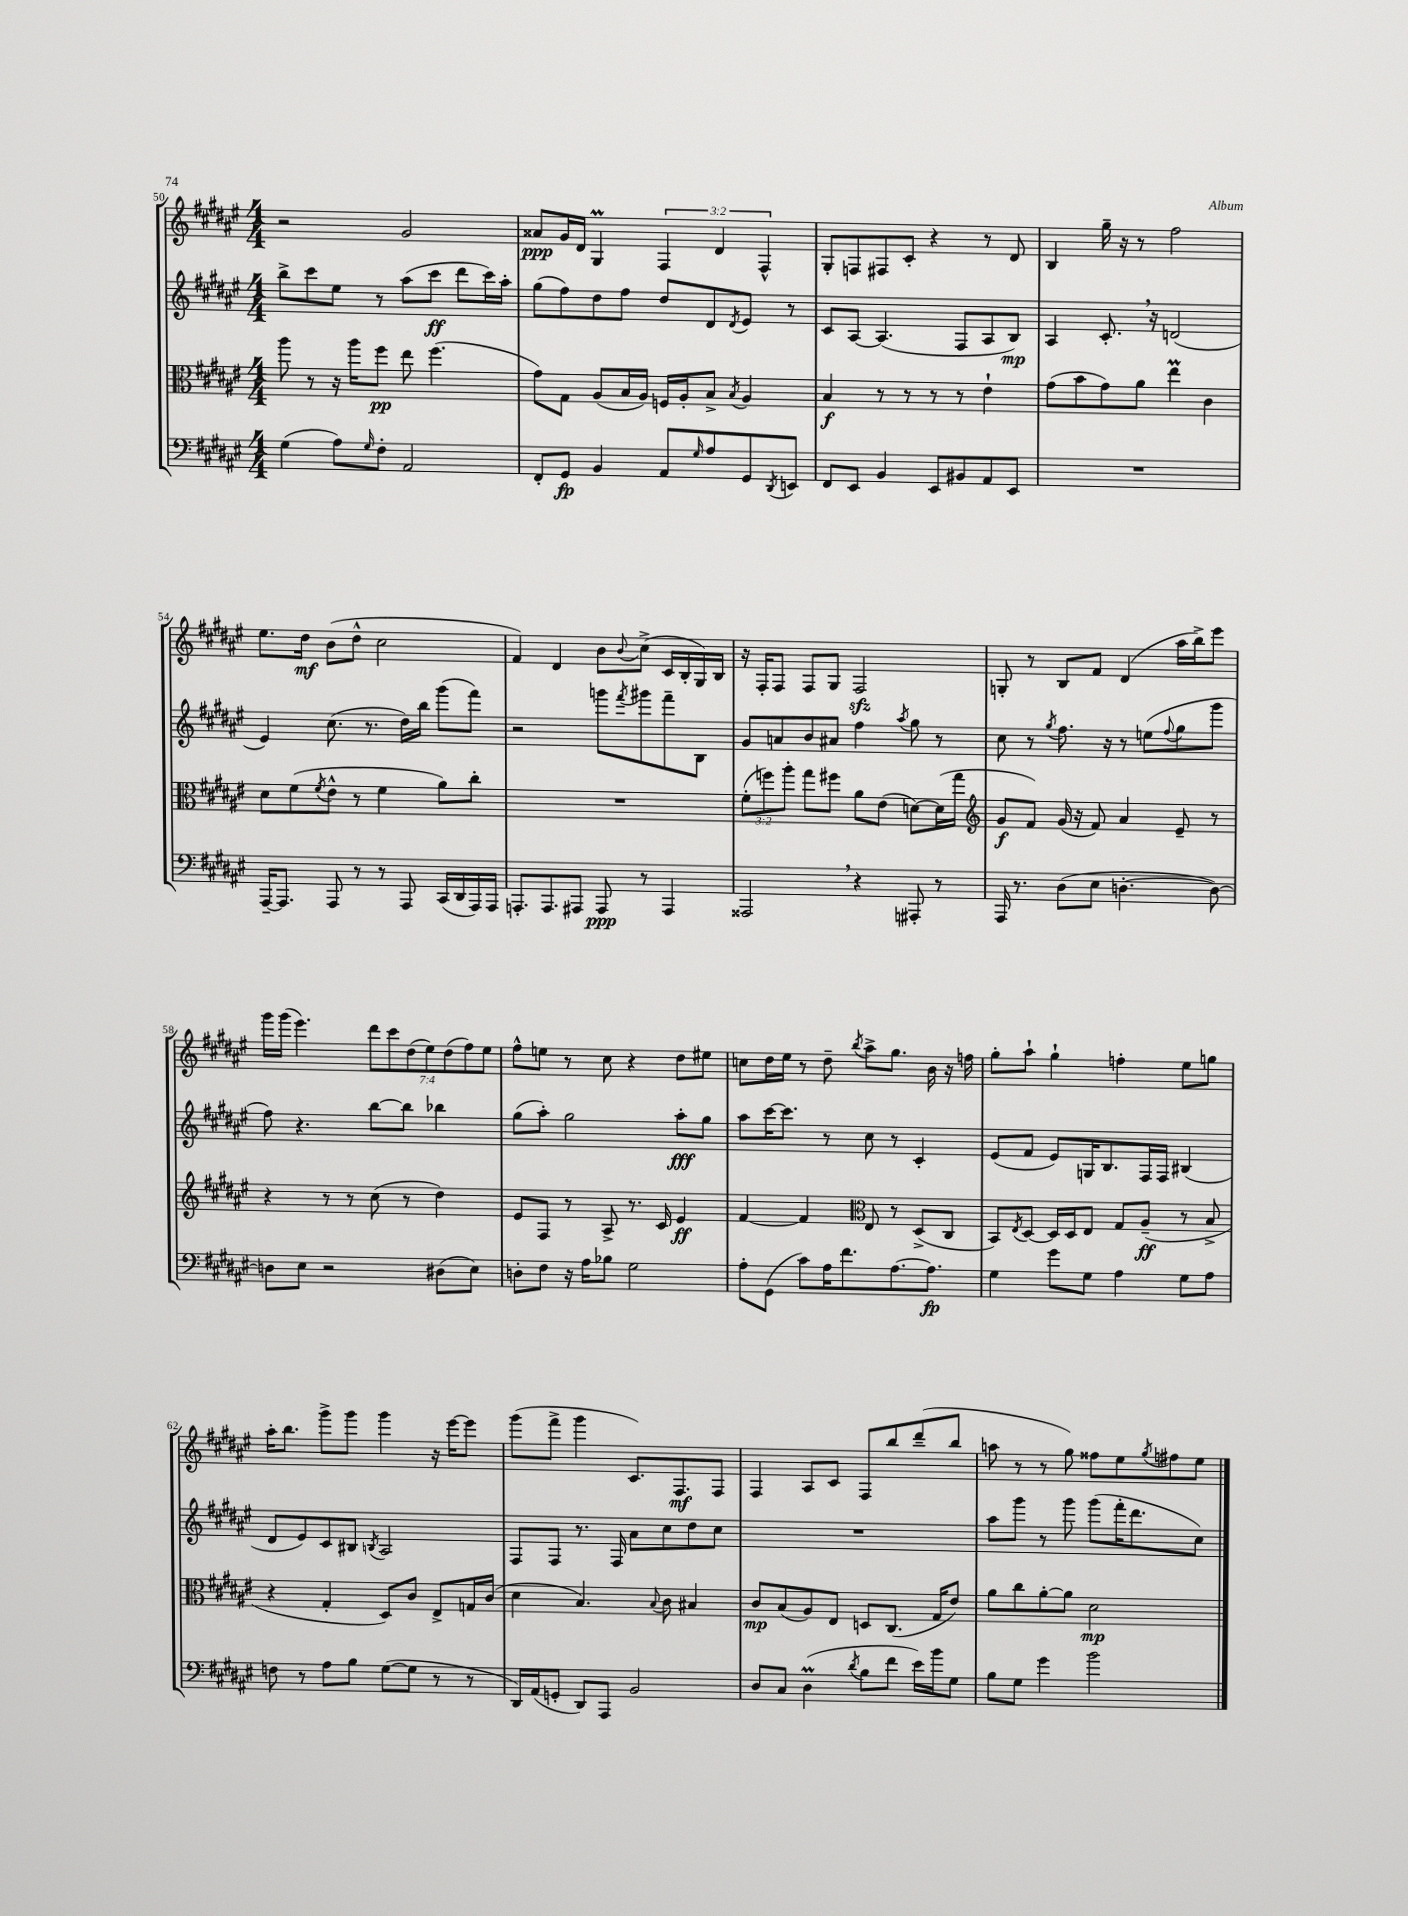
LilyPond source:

<<
\new StaffGroup <<
\new Staff = "s0" {
    \clef treble \key fis \major \numericTimeSignature \time 4/4 \override Staff.TupletNumber.text = #tuplet-number::calc-fraction-text
    r2 gis'2 |
    aisis'8\ppp gis'16 dis'16 gis4\prall \tuplet 3/2 { fis4 dis'4 fis4-^ } |
    gis8-. f8 fis8 cis'8-. r4 r8 dis'8 |
    b4 gis''16-- r16 r8 fis''2 |
    eis''8. dis''16\mf b'8( dis''8-^ cis''2 |
    fis'4) dis'4 b'8 \appoggiatura { b'8 } cis''8->( cis'16 b16-. gis16) b16 |
    r16 fis16-. fis8 fis8 gis8 fis2\sfz |
    g8-. r8 b8 fis'8 dis'4( ais''16 b''16->) eis'''8 |
    gis'''16 gis'''16( eis'''4.) \tuplet 7/4 { dis'''8 cis'''8 dis''8( eis''8) dis''8( fis''8) eis''8 } |
    fis''8-^ e''8 r8 cis''8 r4 dis''8 eis''8 |
    c''8 dis''16 eis''16 r8 dis''8-- \acciaccatura { b''8 } ais''8-> gis''8. b'16 r16 f''16 |
    gis''8-. ais''8-! gis''4-! f''4-. eis''8 g''8 |
    ais''16-. b''8. gis'''8-> gis'''8 gis'''4 r16 eis'''16~ eis'''8 |
    gis'''8( fis'''8-> gis'''4 cis'8.) fis8.\mf fis8 |
    fis4 ais8 cis'8 fis8 b''8 dis'''8--( b''8 |
    a''8 r8 r8 gis''8) fisis''8 eis''8 \acciaccatura { gis''8 } fis''8 eis''8 \bar "|." |
}
\new Staff = "s1" {
    \clef treble \key fis \major \numericTimeSignature \time 4/4
    b''8-> cis'''8 eis''8 r8 ais''8( cis'''8\ff dis'''8 cis'''16) ais''16-. |
    gis''8( fis''8) dis''8 fis''8 dis''8 dis'8 \acciaccatura { dis'8 } eis'8 r8 |
    cis'8 ais8~ ais4.( fis8 ais8 b8\mp) |
    ais4 cis'8.-. \breathe r16 d'2( |
    eis'4) cis''8.( r8. dis''16) b''16 gis'''8( fis'''8) |
    r2 g'''8 \acciaccatura { fis'''8 } gis'''8 fis'''8-- b8 |
    gis'8 a'8 b'8 ais'8 fis''4 \acciaccatura { ais''8 } gis''8 r8 |
    cis''8 r8 \acciaccatura { gis''8 } fis''8. r16 r8 e''8( \appoggiatura { fis''8 } gis''8 gis'''8 |
    fis''8) r4. b''8~ b''8 bes''4 |
    gis''8( ais''8-.) gis''2 ais''8-.\fff gis''8 |
    ais''8 cis'''16~ cis'''8. r8 cis''8 r8 cis'4-. |
    eis'8( fis'8 eis'8) g16 b8. fis16 fis16 bis4( |
    dis'8 eis'8) cis'8 bis8 \acciaccatura { b8 } ais2 |
    fis8 fis8 r8. fis16 ais'8 cis''8 dis''8 cis''8 |
    R1 |
    ais''8 gis'''8 r8 gis'''8 gis'''8( fis'''16-. dis'''8. cis''8) \bar "|." |
}
\new Staff = "s2" {
    \clef alto \key fis \major \numericTimeSignature \time 4/4 \override Staff.TupletNumber.text = #tuplet-number::calc-fraction-text
    ais''8 r8 r16 ais''16 fis''8\pp eis''8 fis''4.( |
    gis'8) gis8 ais8( b16 ais16) f16 ais16-. b8-> \acciaccatura { b8 } ais4 |
    b4\f r8 r8 r8 r8 eis'4-! |
    gis'8( b'8 gis'8) ais'8 eis''4\prall cis'4 |
    dis'8 fis'8( \acciaccatura { fis'8 } eis'8-^ r8 fis'4 ais'8) cis''8-. |
    R1 |
    \tuplet 3/2 { fis'8-.( f''8) ais''8-. } gis''8 fis''8 ais'8 eis'8( d'8~) d'16( gis''16 |
    \clef treble gis'8\f fis'8) gis'16( r16 fis'8) ais'4 eis'8-- r8 |
    r4 r8 r8 cis''8( r8 dis''4) |
    eis'8 fis8 r8 ais8-> r8. cis'16 eis'4\ff |
    fis'4~ fis'4 \clef alto eis8 r8 dis8->( cis8 |
    b,8) \acciaccatura { eis8 } dis8~ dis16 dis16 eis8 gis8 ais8--\ff( r8 b8-> |
    r4 gis4-. dis8) cis'8 eis8-> g16 cis'16( |
    dis'4 b4.) \appoggiatura { b8 } cis'8 bis4 |
    cis'8\mp b8( ais8) eis8 d8 cis8.( gis16 eis'8) |
    ais'8 cis''8 ais'8~-. ais'8 dis'2\mp \bar "|." |
}
\new Staff = "s3" {
    \clef bass \key fis \major \numericTimeSignature \time 4/4
    gis4( ais8) \grace { gis16 } fis8-. ais,2 |
    fis,8-. gis,8\fp b,4 ais,8 \grace { gis16 } ais8 gis,8 \acciaccatura { dis,8 } e,8 |
    fis,8 eis,8 b,4 eis,8 bis,8 ais,8 eis,8 |
    R1 |
    ais,,16~-- ais,,8. ais,,8 r8 r8 ais,,8 cis,16( dis,16 ais,,16) ais,,16 |
    a,,8.-. a,,8. ais,,8 ais,,8\ppp r8 ais,,4 |
    aisis,,2 \breathe r4 ais,,8-. r8 |
    ais,,16 r8. dis8( eis8 d4.~-. d8~) |
    d8 eis8 r2 dis8( eis8) |
    d8-. fis8 r16 ais16 bes8 gis2 |
    ais8-. gis,8( cis'8) ais16 fis'8. ais8.~ ais8.\fp |
    gis4 gis'8 gis8 ais4 gis8 ais8 |
    f8 r8 ais8 b8 gis8~( gis8 r8 r8 |
    dis,16) ais,16( g,8-. dis,8) ais,,8 b,2 |
    dis8 cis8 dis4\prall( \acciaccatura { dis'8 } b8 fis'8 eis'16) b'16 gis8 |
    b8 gis8 gis'4 b'2 \bar "|." |
}
>>
>>
\layout { \context { \Score currentBarNumber = #50 } }
